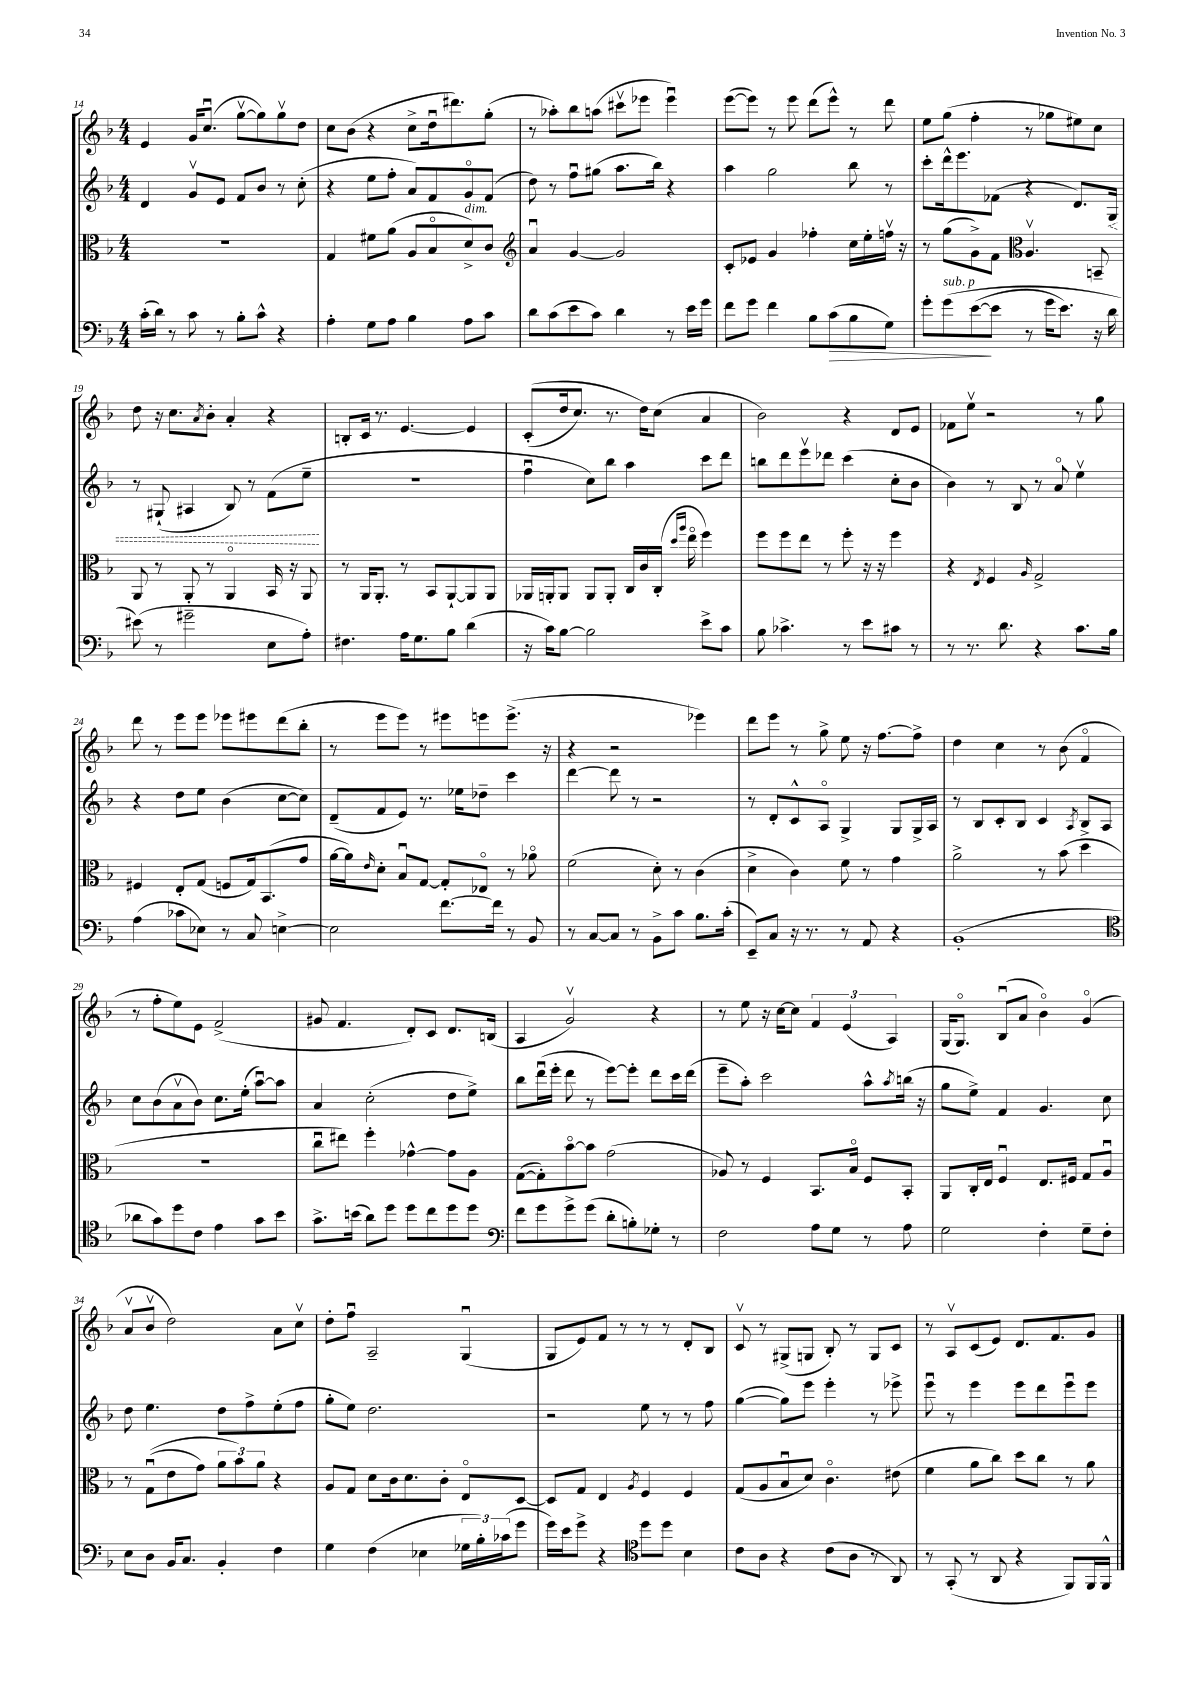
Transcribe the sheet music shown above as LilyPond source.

<<
\new StaffGroup <<
\new Staff = "s0" {
    \clef treble \key f \major \numericTimeSignature \time 4/4
    e'4 g'16 c''8.\downbow( g''8~\upbow g''8) g''8\upbow d''8 |
    c''8 bes'8( r4 c''8-> d''16\downbow dis'''8.) g''8-.( |
    r8 aes''8-.) bes''8 a''8( cis'''8\upbow ees'''8 ees'''4\downbow) |
    e'''8~( e'''8) r8 e'''8 d'''8( e'''8-^) r8 d'''8 |
    e''8 g''8( f''4-. r8 ges''8 eis''8) c''8 |
    d''8 r16 c''8. \acciaccatura { a'8 } bes'8-. a'4-. r4 |
    b8-. c'16 r8. e'4.~ e'4 |
    c'8-.(\( d''16 c''8.) r8. d''16\) c''8( a'4 |
    bes'2) r4 d'8 e'8 |
    fes'8 e''8\upbow r2 r8 g''8 |
    d'''8 r8 e'''8 e'''8 ees'''8 eis'''8 d'''8( bes''8-. |
    r8 e'''8 e'''8) r8 eis'''8 e'''8 e'''8.->( r16 |
    r4 r2 ees'''4) |
    d'''8 e'''8 r8 g''8-> e''8 r16 f''8.~ f''8-> |
    d''4 c''4 r8 bes'8( f'4\flageolet |
    r8 f''8-. e''8) e'8 f'2->( |
    gis'8 f'4. d'8-.) c'8 d'8. b16( |
    a4 g'2\upbow) r4 |
    r8 e''8 r16 c''16~ c''8 \tuplet 3/2 { f'4 e'4( a4) } |
    g16( g8.\flageolet) bes8\downbow( a'8 bes'4\flageolet) g'4\flageolet( |
    a'8\upbow bes'8\upbow d''2) a'8 c''8\upbow |
    d''8-. f''8\downbow a2-- g4\downbow( |
    g8 e'8) f'8 r8 r8 r8 d'8-. bes8 |
    c'8\upbow r8 gis8->( g8 bes8-.) r8 g8 c'8 |
    r8 a8\upbow c'8( e'8) d'8. f'8. g'8 \bar "|." |
}
\new Staff = "s1" {
    \clef treble \key f \major \numericTimeSignature \time 4/4
    d'4 g'8\upbow e'8 f'8 bes'8 r8 c''8-.( |
    r4 e''8 f''8-. a'8) f'8 g'8\flageolet f'8( |
    d''8) r8 f''8\downbow gis''8( a''8. bes''16) r4 |
    a''4 g''2 bes''8 r8 |
    c'''8-. d'''16-^ e'''8. fes'8( r4 d'8.) \once \override Hairpin.style = #'dashed-line g16\< |
    r8 gis8-!( ais4 bes8) r8 f'8( e''8--\! |
    R1 |
    f''4\downbow c''8) bes''8 a''4 c'''8 d'''8 |
    b''8 d'''8 e'''8\upbow des'''8 c'''4( c''8-. bes'8 |
    bes'4) r8 bes8 r8 a'8\flageolet e''4\upbow |
    r4 d''8 e''8 bes'4( c''8~ c''8) |
    d'8--( f'8 e'8) r8. ees''16 des''8-- c'''4 |
    d'''4~ d'''8 r8 r2 |
    r8 d'8-. c'8-^ a8\flageolet g4-> g8 g16-> a16 |
    r8 bes8 c'8-. bes8 c'4 \acciaccatura { a8 } bes8-> a8 |
    c''8 bes'8( a'8\upbow bes'8) c''8. e''16-.( a''8~\downbow) a''8 |
    a'4 c''2-.( d''8 e''8->) |
    bes''8 d'''16\downbow( e'''16-. d'''8 r8 e'''8~) e'''8-. d'''8 c'''16 d'''16( |
    e'''8-- a''8-.) c'''2 a''8-^ \acciaccatura { a''8 } b''16( r16 |
    g''8 e''8->) f'4 g'4. c''8 |
    d''8 e''4. d''8 f''8-> e''8-.( f''8 |
    g''8-. e''8) d''2. |
    r2 e''8 r8 r8 f''8 |
    g''4~( g''8) e'''8 e'''4-. r8 ees'''8-> |
    e'''8\downbow r8 e'''4 e'''8 d'''8 e'''8\downbow e'''8 \bar "|." |
}
\new Staff = "s2" {
    \clef alto \key f \major \numericTimeSignature \time 4/4
    R1 |
    g4 fis'8 a'8( a8 bes8\flageolet d'8->^\markup { \italic "dim." }) c'8 |
    \clef treble a'4\downbow g'4~ g'2 |
    c'8-. ees'8 g'4 fes''4-. c''16 e''16-. f''16\upbow r16 |
    r8 g''8( g'8->) f'8 \clef alto a4.\upbow b,8-- |
    a,8 r8 a,8-. r8 a,4\flageolet bes,16 r16 a,8 |
    r8 a,16 a,8.-. r8 bes,8 a,8~-! a,8 a,8 |
    aes,16 a,16-. a,8 a,8 a,8-. c16 c'16 c16-.( \grace { d''16 a''16 } e''16\flageolet f''4) |
    f''8 f''8 e''8 r8 f''8-. r16 r16 f''4 |
    r4 \acciaccatura { e8 } f4 \grace { a16 } g2-> |
    fis4 e8-. g8( f8 g16) bes,8.( g'8 |
    a'16~ a'16) \grace { e'16 } d'8-. bes8\downbow g8~ g8-. ees8\flageolet r8 aes'8\flageolet |
    f'2( d'8-.) r8 c'4( |
    d'4-> c'4) f'8 r8 g'4 |
    a'2-> r8 bes'8( d''4 |
    r1 |
    c''8\downbow eis''8) f''4-. ges'4~-^ ges'8 a8 |
    g8~( g8-.) bes'8~\flageolet bes'8 g'2( |
    aes8) r8 f4 bes,8. bes16\flageolet f8 bes,8-. |
    a,8 c16-. e16 f4\downbow e8. fis16 g8 a8\downbow |
    r8 g8\downbow(\( e'8 g'8) \tuplet 3/2 { a'8 bes'8\) a'8 } r4 |
    a8 g8 d'8 c'16 d'8. c'8-. e8\flageolet d8~ |
    d8 g8 e4 \acciaccatura { a8 } f4 f4 |
    g8( a8 bes8\downbow d'8) c'4.\flageolet eis'8( |
    f'4 a'8 c''8) d''8 c''8 r8 a'8 \bar "|." |
}
\new Staff = "s3" {
    \clef bass \key f \major \numericTimeSignature \time 4/4
    c'16-.( d'16) r8 c'8 r8 bes8-. c'8-^ r4 |
    a4-. g8 a8 bes4 a8 c'8 |
    d'8 c'8( e'8 c'8) d'4 r8 e'16 g'16 |
    f'8 g'8 f'4 bes8 c'8\>( bes8 g8) |
    g'8-. g'8^\markup { \italic "sub. p" }\( e'8~\!( e'8 r8 g'16 e'8.) r16 d'16 |
    eis'8(\) r8 gis'2-- e8 a8-.) |
    fis4. a16 g8. bes8 d'4( |
    r16 c'16) bes8~ bes2 e'8-> c'8 |
    bes8 ces'4.-> r8 e'8 cis'8 r8 |
    r8 r8. d'8. r4 c'8. bes16 |
    a4( ces'8 ees8) r8 c8 e4~-> |
    e2 f'8.~ f'16 r8 bes,8 |
    r8 c8~ c8 r8 bes,8-> c'8 bes8. c'16-.( |
    e,8--) c8 r16 r8. r8 a,8 r4 |
    bes,1-.( |
    \clef tenor aes'8 g'8) d''8 c'8 e'4 g'8 bes'8 |
    g'8.-> b'16( a'8) d''8 d''8 c''8 d''8 d''8 |
    \clef bass f'8 g'8 g'8-> g'8( d'8-. b8-.) ges8-. r8 |
    f2 a8 g8 r8 a8 |
    g2 f4-. g8-- f8-. |
    e8 d8 bes,16 c8. bes,4-. f4 |
    g4 f4( ees4 \tuplet 3/2 { ges16 bes16-.) ces'16( } g'8 |
    g'16) e'16 g'8-> r4 \clef tenor d''8 d''8 bes4 |
    c'8 a8 r4 c'8( a8 r8 a,8) |
    r8 g,8-.( r8 a,8 r4 f,8) f,16 f,16-^ \bar "|." |
}
>>
>>
\layout { \context { \Score currentBarNumber = #14 } }
